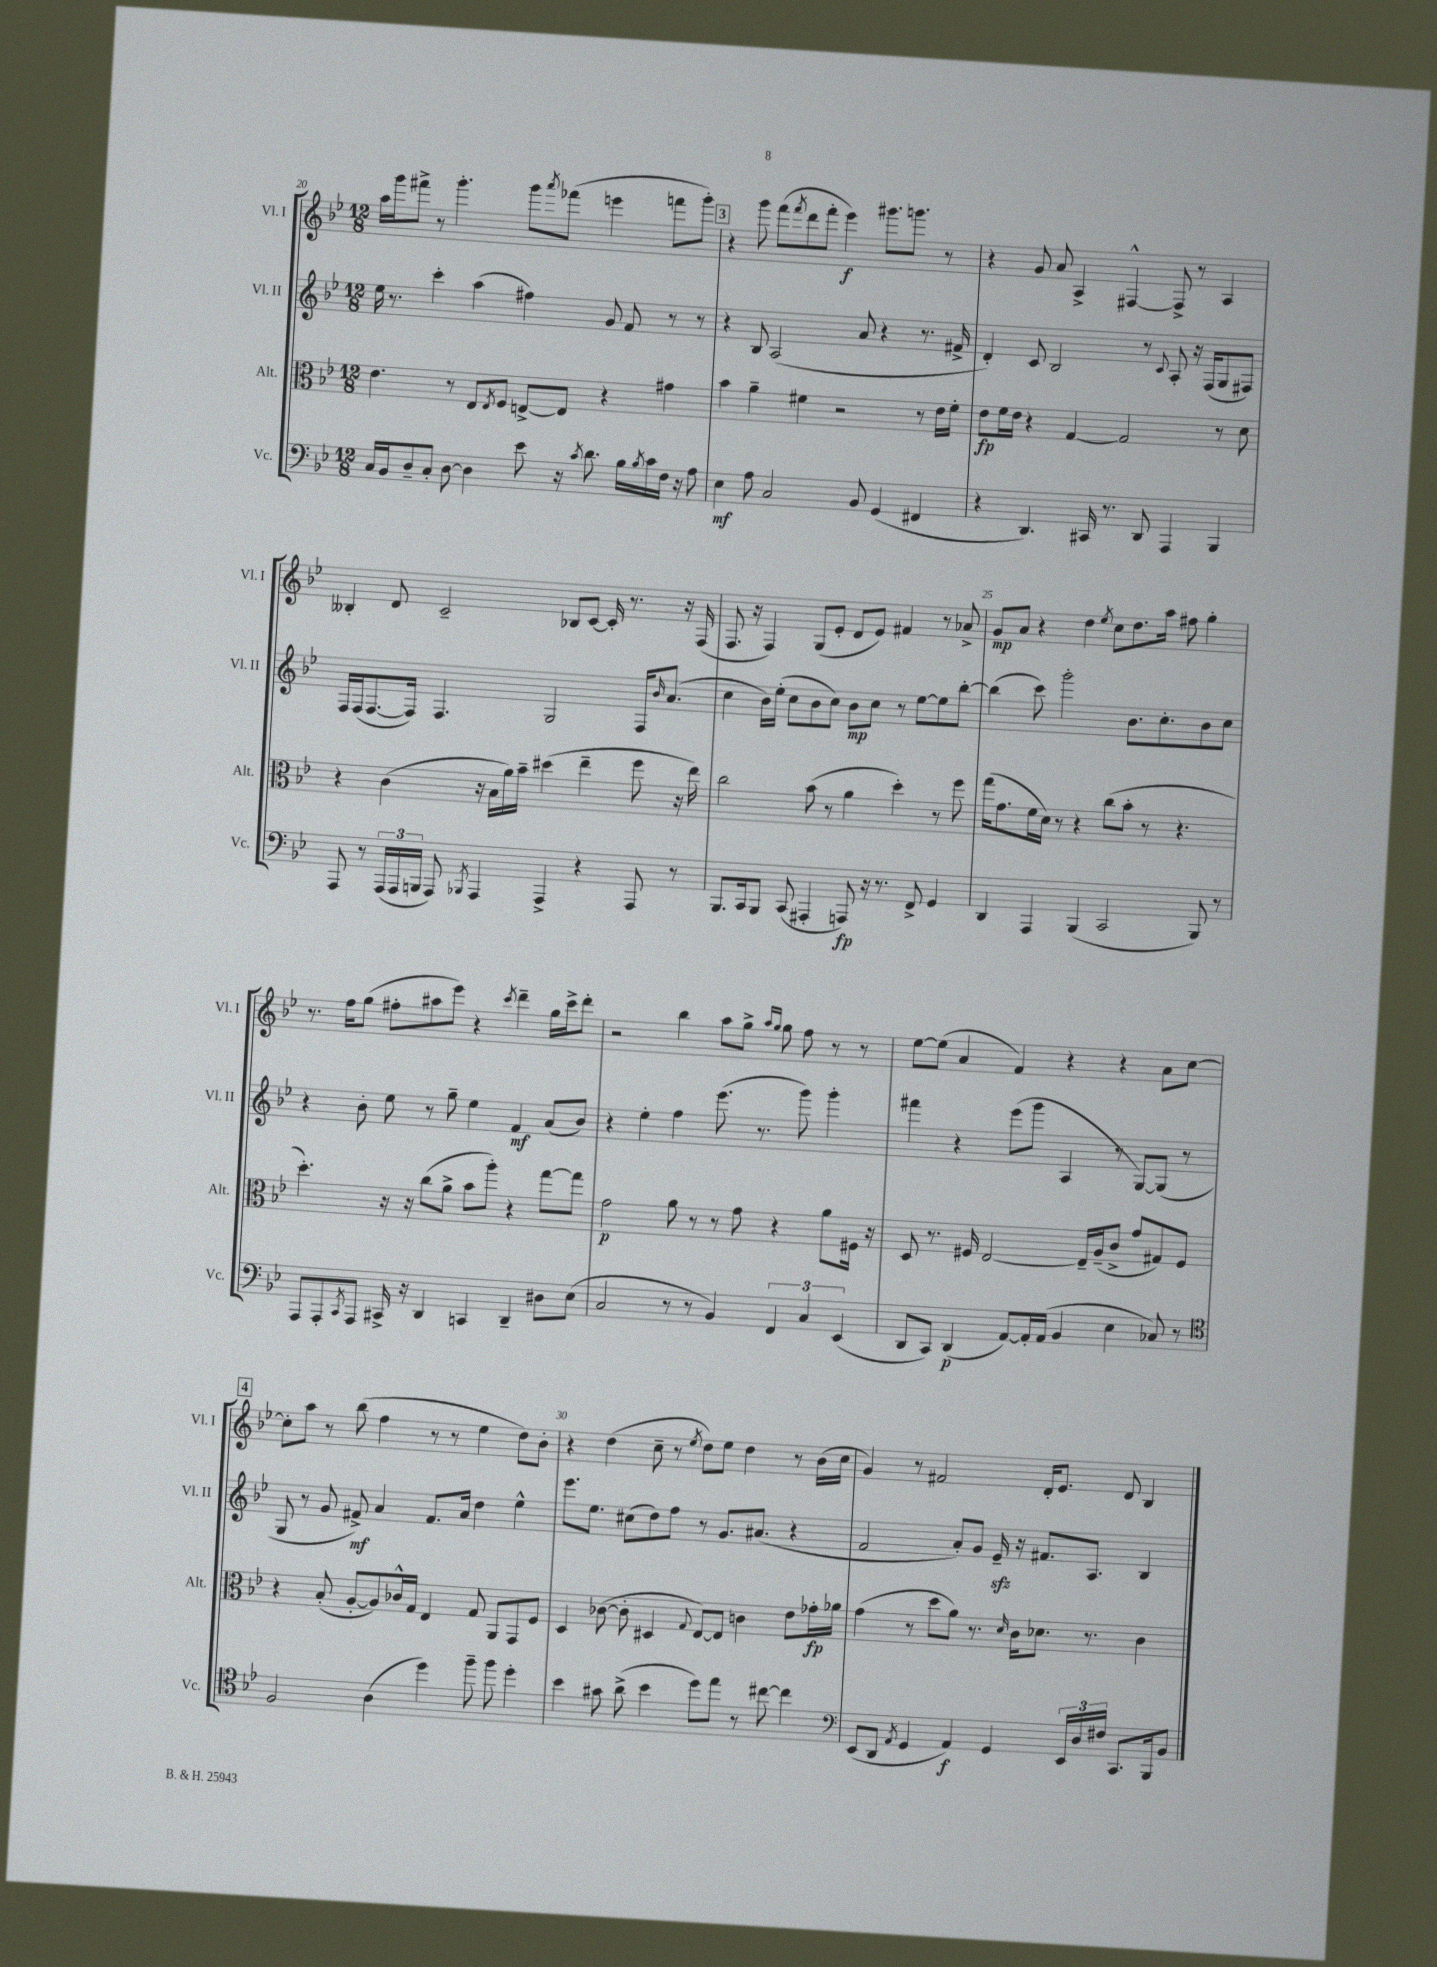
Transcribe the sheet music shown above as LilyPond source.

<<
\new StaffGroup <<
\new Staff = "s0" \with { instrumentName = "Vl. I" shortInstrumentName = "Vl. I" } {
    \clef treble \key bes \major \numericTimeSignature \time 12/8
    a''16 g'''16 fis'''8-> r8 g'''4.-. g'''8 \acciaccatura { a'''8 } fes'''8( e'''4 f'''8 g'''8-.) |
    \mark \markup { \box "3" } r4 g'''8 f'''8( \acciaccatura { f'''8 } d'''8 f'''8-. ees'''4\f) gis'''8. g'''8. r8 |
    r4 g'8 a'8 a4-> fis4~-^ fis8-> r8 a4 |
    beses4-. d'8 c'2-- bes8 c'8~ c'16-. r8. r16 f16( |
    f8. r16 f4) g8( ees'8-. d'8 ees'8) fis'4 r8 aes'8-> |
    g'8\mp a'8 r4 d''4 \acciaccatura { ees''8 } c''8 d''8. a''16 fis''8 g''4-. |
    r8. f''16 g''8( fis''8-. ais''8 ees'''8) r4 \acciaccatura { c'''8 } d'''4-- g''16 c'''16-> d'''8-. |
    r2 bes''4 a''8 g''8-> \grace { a''16 g''16 } g''8 f''8 r8 r8 |
    ees''8~ ees''8( a'4 f'4) r4 r4 a'8 c''8~ |
    \mark \markup { \box "4" } c''8-. a''8 r8 bes''8( f''4 r8 r8 ees''4 d''8) bes'8-. |
    r4 d''4( c''8-- r8 \acciaccatura { ees''8 } d''8) ees''8 d''4 r8 bes'16( c''16 |
    g'4) r8 fis'2 d'16-. ees'8. d'8 bes4 \bar "|." |
}
\new Staff = "s1" \with { instrumentName = "Vl. II" shortInstrumentName = "Vl. II" } {
    \clef treble \key bes \major \numericTimeSignature \time 12/8
    ees''16 r8. c'''4-. a''4( fis''4) g'8 f'8 r8 r8 |
    \mark \markup { \box "3" } r4 bes8 a2( a'8 r4 r8. fis'16-> |
    d'4-.) c'8 bes2 r8 \appoggiatura { c'8 } a8-. r16 f16( g8 fis8) |
    f16 f16( f8.~ f16) f4. g2 f16 \grace { bes'16 } a'8.( |
    c''4 bes'16) ees''16-.( c''8 bes'8 c''8) bes'8\mp c''8 r8 ees''8~ ees''8 bes''8~-. |
    bes''4( c'''8) g'''2-. bes'8. c''8.-. bes'8 c''8 |
    r4 bes'8-. ees''8 r8 g''8-- ees''4 f'4\mf a'8( bes'8) |
    r4 ees''4-. f''4 ees'''8.( r8. g'''8) g'''4-. |
    fis'''4 r4 ees'''8( g'''8 a4 r8 g8~) g8( r8 |
    \mark \markup { \box "4" } g8 r8 g'8 fis'8->\mf) a'4 fis'8. a'16 d''4 ees''4-^ |
    ees'''8. ees''8. cis''8( d''8) f''8 r8 g'8. ais'8.( r4 |
    f'2 a'8-.) g'8 ees'16--\sfz r16 fis'8. a8. bes4 \bar "|." |
}
\new Staff = "s2" \with { instrumentName = "Alt." shortInstrumentName = "Alt." } {
    \clef alto \key bes \major \numericTimeSignature \time 12/8
    ees'4. r8 ees8 \acciaccatura { ees8 } f8 e8~-> e8 r4 gis'4 |
    \mark \markup { \box "3" } bes'4 a'4-- fis'4 r2 r8 ees'16 fis'16-. |
    ees'8\fp f'16 ees'16 r4 g4~ g2 r8 d'8 |
    r4 c'4( r16 bes16 a'16) bes'16-- dis''4( ees''4-- f''8 r16 ees''16) |
    c''2 bes'8( r8 a'4 d''4-.) r8 f''8 |
    g''16( g'8. f'16 d'16) r8 r4 c''8( bes'8-. r8 r4. |
    d''4.-.) r16 r16 c''8( a'8-> bes'8 a''8-.) r4 g''8~ g''8 |
    g'2\p a'8 r8 r8 g'8 r4 a'8 fis16 r16 |
    d8 r8. fis16 ees2~ ees16-- a16--( c'8-> g'8 gis8) fis8 |
    \mark \markup { \box "4" } r4 bes8-.( a8~-. a8) ces'16-^ g16 ees4 g8 a,8 g,8 f8 |
    d4 ces'8~( ces'8-. dis4 \appoggiatura { g8 } ees8~) ees8 c'4 ees'8 ges'16-.\fp aes'16 |
    g'4( r8 d''8 a'8) r8. \grace { d'16 } c'16 des'8. r8. c'4 \bar "|." |
}
\new Staff = "s3" \with { instrumentName = "Vc." shortInstrumentName = "Vc." } {
    \clef bass \key bes \major \numericTimeSignature \time 12/8
    c16 bes,16 d8-- c8-. d8~ d4 ees'8 r16 \acciaccatura { c'8 } d'8. bes16 \acciaccatura { bes8 } c'16 f16 r16 a8 |
    \mark \markup { \box "3" } ees4\mf a8 c2 bes,8 g,4( fis,4 |
    r4 d,4.) cis,16 r8. d,8 a,,4 bes,,4 |
    a,,8 r8 \tuplet 3/2 { a,,16( a,,16 b,,16 } a,,8) \acciaccatura { bes,,8 } a,,4 a,,4-> r4 a,,8 r8 |
    bes,,8. c,16 bes,,8 c,8( ais,,4-. a,,8\fp) r16 r8. f,8-> g,4 |
    d,4 a,,4 bes,,4( c,2 bes,,8) r8 |
    a,,8 a,,8-. \acciaccatura { c,8 } a,,8 cis,16-> r16 d,4 c,4 d,4-- dis8 ees8( |
    c2 r8 r8 bes,4) \tuplet 3/2 { f,4 c4 ees,4( } |
    d,8 c,8) d,4\p( a,8~) a,16-. a,16( bes,4 ees4 ces8) r8 |
    \mark \markup { \box "4" } \clef tenor f2 a4( d''4) f''8-- f''8 d''4-. |
    bes'4 gis'8 a'8->( bes'4 d''8) ees''8 r8 cis''8~ cis''4 |
    \clef bass ees,8( d,8 \acciaccatura { a,8 } g,4 a,4\f) g,4 \tuplet 3/2 { ees,16 d16 fis16 } c,8. bes,,16 bes,8 \bar "|." |
}
>>
>>
\layout { \context { \Score currentBarNumber = #20 \override BarNumber.break-visibility = ##(#f #t #t) barNumberVisibility = #(every-nth-bar-number-visible 5) } }
